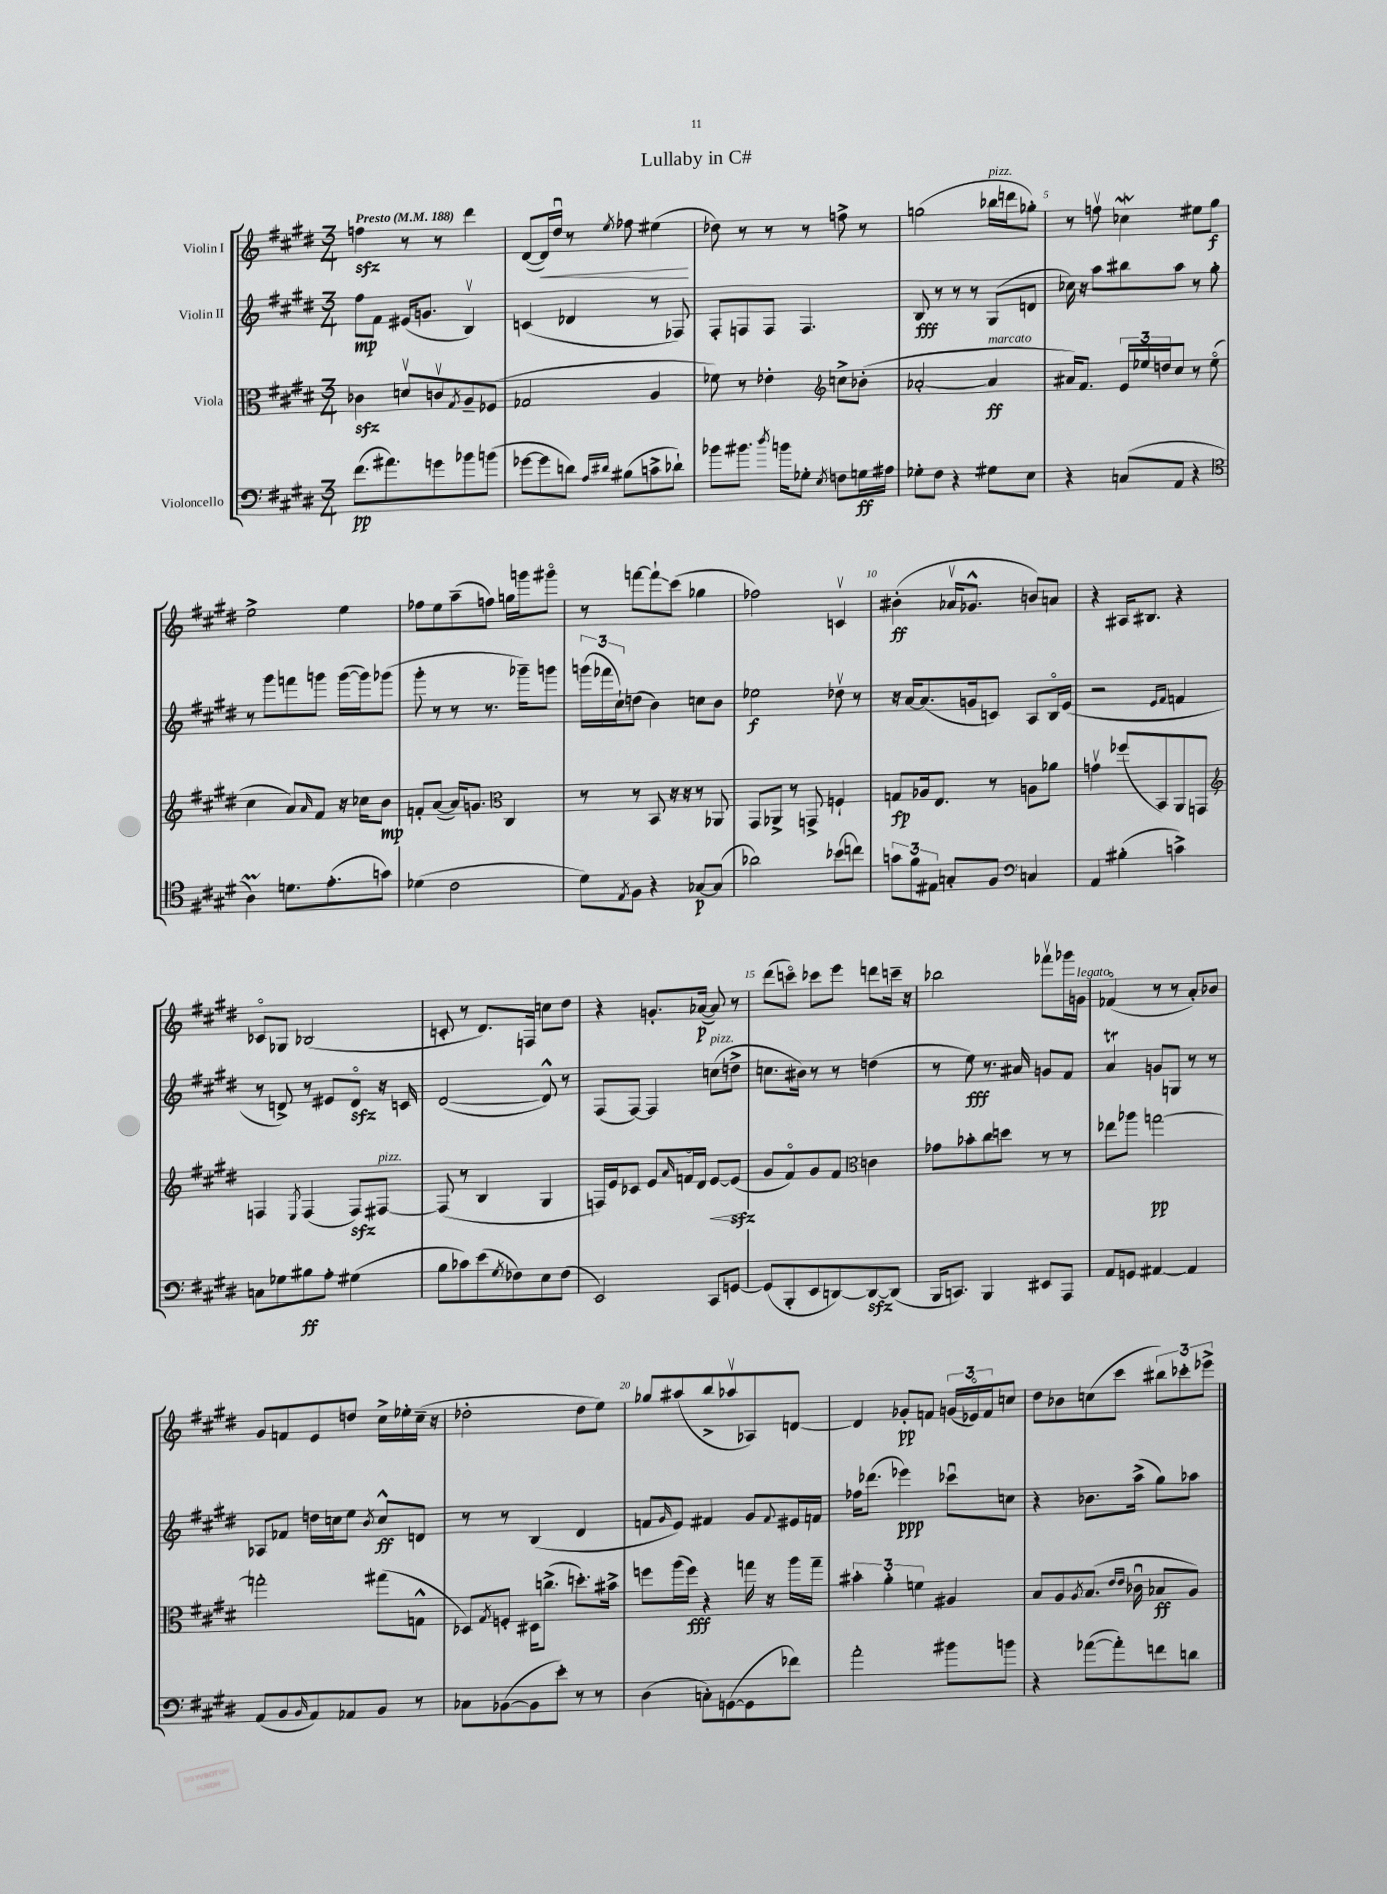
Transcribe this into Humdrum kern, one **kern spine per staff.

**kern	**kern	**kern	**kern
*staff4	*staff3	*staff2	*staff1
*clefF4	*clefC3	*clefG2	*clefG2
*k[f#c#g#d#]	*k[f#c#g#d#]	*k[f#c#g#d#]	*k[f#c#g#d#]
*M3/4	*M3/4	*M3/4	*M3/4
*MM188	*MM188	*MM188	*MM188
(8.f#\L	4c-\	8ff#\L	4ff\
.	.	8f#\J	.
8.a#\)	.	.	.
.	8dv/L	(16e#/LK	8r
.	.	8.g/J	.
8g\	8cv/	.	8r
.	8qG#/	.	.
8b-\	8A~/	4Bv/)	4ddd#\
(8b\J	(8F-/J	.	.
=	=	=	=
[8g-\L	2G-/	(4c/	([8d#/L
8g-\]	.	.	16d#/]L)
.	.	.	16dd#u/JJ
8d\J)	.	4d-/	8r
16qqA/LL	.	.	.
16qqd#/JJ	.	.	8qee/
(8B#\L	.	.	8ff-\
8c^\	4A/	8r	(4ee#\
8d-`\J)	.	8F-/)	.
=	=	=	=
8b-\L	8f-\)	8F#'/L	8dd-\)
8.b#\J	8r	8F/	8r
.	4e-'\	8F/J	8r
8qdd#/	.	.	.
16b\LK	.	.	.
8G-'\J	.	4.F/	8r
*	*clefG2	*	*
8qE/	.	.	.
8F\L	8cc^\L	.	8ff^\
16G\L	(8b-'\J	.	8r
16A#\JJ	.	.	.
=	=	=	=
8G-'\L	[2a-'/	8B/	(2gg\
8F#\J	.	8r	.
4r	.	8r	.
.	.	8r	.
8G#\L	4a-/]	(8G#/L	16bb-\LL
.	.	.	16ddd\J
8E\J	.	8d/J	8gg-'\J)
=	=	=	=
4r	16a#/LK)	16cc-\)	8r
.	8.f#/J	16r	.
.	.	8aa\L	8ffv\
(8C/L	24e/LL	8bb#\	4cc-\
.	24ee-/	.	.
.	24dd/J	.	.
8AA/J	8cc#/J	8aa\J	.
4r	8r	8r	8ee#\L
.	(8ee-o\	8gg#'\	8gg#\J
=	=	=	=
*clefC4	*	*	*
4A\)	4cc#\	8r	2ee^\
.	.	8ggg#\L	.
8.d\L	8a/L)	8fff\	.
.	16qqa/	.	.
.	8f#/J	8ggg\J	.
(8.e'\	.	.	.
.	16r	([16ggg\LL	4ee\
.	16cc-\LK	16ggg\]J)	.
8g\J)	8b\J	(8ggg-\J	.
=	=	=	=
(4d-\	8f'/L	8ggg#'\	8ff-\L
.	([8a/J	8r	8ee\
2c#\	16a/]LK)	8r	(8aa~\
.	8.g/J	.	.
.	.	8.r	8ff\J)
*	*clefC3	*	*
.	4C#/	.	16gg\LL
.	.	16ggg-~\LK)	16ggg\J
.	.	8ggg\J	8ggg#o\J
=	=	=	=
8d#\L)	8r	(24ggg\LL	8r
.	.	24fff-\	.
.	.	24cc#`\J)	.
8qE/	.	.	.
8F#\J	8r	(8dd\J	[8fff\L
4r	8BB/	4b\)	8fff`\]
.	16r	.	(8ccc#\J
.	16r	.	.
[8G-/L	8r	8cc\L	4gg-\
(8G-/]J	8AA-/	8b\J	.
=	=	=	=
2a-\)	8GG#/L	2ee-\	2ff-\)
.	8AA-^/J	.	.
.	8r	.	.
.	8GG^/	.	.
(8b-\L	4F`/	8dd-v\	4cv/
8cc\J)	.	8r	.
=	=	=	=
12g\L	8G/L	16r	(4b#'\
.	.	[16a/LK	.
12f#\	.	.	.
.	16A-/k	(8.a/]	.
12E#\J	.	.	.
.	8.E/J	.	.
8G'/L	.	.	16a-v/LK
.	.	16g/k	8.g-^^/J
8F#/J	8r	8c/J)	.
*clefF4	*	*	*
4C/	8A\L	8A/L	8b/L)
.	8a-\J	16Bo/L	8a/J
.	.	(16e/JJ	.
=	=	=	=
4AA/	4gv\	2r	4r
(4B#'\	(8ff-/L	.	16A#/LK
.	.	.	8.B#/J
.	8BB/)	.	.
.	.	16qqe/LL	.
.	.	16qqf#/JJ	.
4c^\)	8AA/	4f/	4r
.	8GG/J	.	.
=	=	=	=
*	*clefG2	*	*
8C\L	4F/	8r	8c-o/L
8G-\	.	8d^/)	8G-/J
.	8qE/	.	.
8B#\	(4F/	8r	(2B-/
8A'\J	.	8e#/L	.
(4G#\	8F/L)	8do/J	.
.	[8F#/J	16r	.
.	.	16c/	.
=	=	=	=
8B\L	(8F#/]	([2d#/	8c'/
8c-\)	8r	.	8r
(8e\	4B/	.	8.d#/L)
8qG#/	.	.	.
8F-\)	.	.	.
.	.	.	16F/Jk
8E\	4G#/	8d#^^/])	8cc\L
(8F-\J	.	8r	8dd#\J
=	=	=	=
2EE/)	16F/LL)	(8F#/L	4r
.	16e/J	.	.
.	8c-/J	[8F#/J)	.
.	8e/L	4F#/]	8.g'/L
.	16qqa/	.	.
.	16fo/L	.	.
.	16d#/JJ	.	([16a-/Jk
8CC#/L	[8e/L	(8cc\L	8a-/])
[8GG/J	(8e/]J	8dd^\J	8r
=	=	=	=
(8GG/]L	8g#/L	8.cc\L	(8ddd#\L
8BBB'/	8f#o/)	.	8ccco\J)
.	.	16b#\Jk)	.
8EE/	8g#/	8r	8ccc-\L
[8DD/)	8f#/J	8r	8eee\J
*	*clefC3	*	*
8DD/_	4c\	(4dd\	8ddd\L
(8DD/]J	.	.	16ccc~\Jk
.	.	.	16r
=	=	=	=
16BBB/LK	8g-\L	8r	2bb-\
8.CC/J)	.	.	.
.	8b-'\	8ee\)	.
4BBB/	8cc#\	8.r	.
.	8dd\J	.	.
.	.	16a#/	.
8EE#/L	8r	8g/L	8fff-v\L
8AAA/J	8r	8f#/J	16ggg-\L
.	.	.	16g\JJ
=	=	=	=
8AA/L	8ee-\L	4a/	(4f-o/
8GG/J	8aa-\J	.	.
[4AA#/	[2gg\	8g/L	8r
.	.	8G/J	8r
4AA#/]	.	8r	8a'/L)
.	.	8r	8b-/J
=	=	=	=
(8AA/L	2gg'\]	8A-/L	8g#/L
8BB/	.	8f-/J	8f/
16qqBB/	.	.	.
8AA/)	.	16dd\LL	8e/
.	.	16cc\J	.
8AA-/	.	8ee\J	8dd/J
.	.	8qb/	.
8BB/J	(8gg#\L	8cc^^/L	16cc#^\LL
.	.	.	16ee-'\
8r	8G^^\J	8d/J	(16cc#~\JJ
.	.	.	16r
=	=	=	=
8C-\L	8D-/L)	8r	2dd-'\
.	8qG#/	.	.
([8BB-\	8F'/J	8r	.
8BB-\]	16D#\LK	(4B/	.
.	(8.cc^\J	.	.
8e'\J)	.	.	.
8r	8.dd'\L)	4d#/	8dd-\L
8r	.	.	8ee\J)
.	16b#^\Jk	.	.
=	=	=	=
(4D#\	8ff\L	8f/L	8gg-/L
.	.	16qqg#/	.
.	(16aa\L	8e/J)	(8aa#/
.	16ff\JJ)	.	.
8C'\L)	4r	4f#/	8bb^/
([8GG\	.	.	8aa-v/
8GG\]	16gg\	8g#/L	8A-/)
.	16r	.	.
.	.	8qqf#/	.
8f-\J)	16aa\LL	16e#/L	[8d/J
.	16gg~\JJ	16f/JJ	.
=	=	=	=
2a'\	6b#'\	16ff-\LK	4d/]
.	.	(8.ddd-\J	.
.	6a'\	.	.
.	.	4eee-\)	8g-'/L
.	6f\	.	.
.	.	.	8f/J
8b#\L	4A#/	8ccc-u\L	(24g/LL
.	.	.	24e-o/)
.	.	.	24f/J
8b\J	.	8cc\J	8cc/J
=	=	=	=
4r	8B/L	4r	8dd#\L
.	8A/	.	8b-\
.	8qA/	.	.
([8a-\L	(8.B/J	8.b-\L	(8cc\
8a-'\])	.	.	8ccc#\J
.	16qqe/LL	.	.
.	16qqe/JJ	.	.
.	16c-u\	(16aa^\Jk	.
8f\	8B-/L	8gg#\L)	12bb#\L)
.	.	.	12ccc-'\
8d\J	8A/J)	8aa-\J	.
.	.	.	12eee-^\J
==	==	==	==
*-	*-	*-	*-
